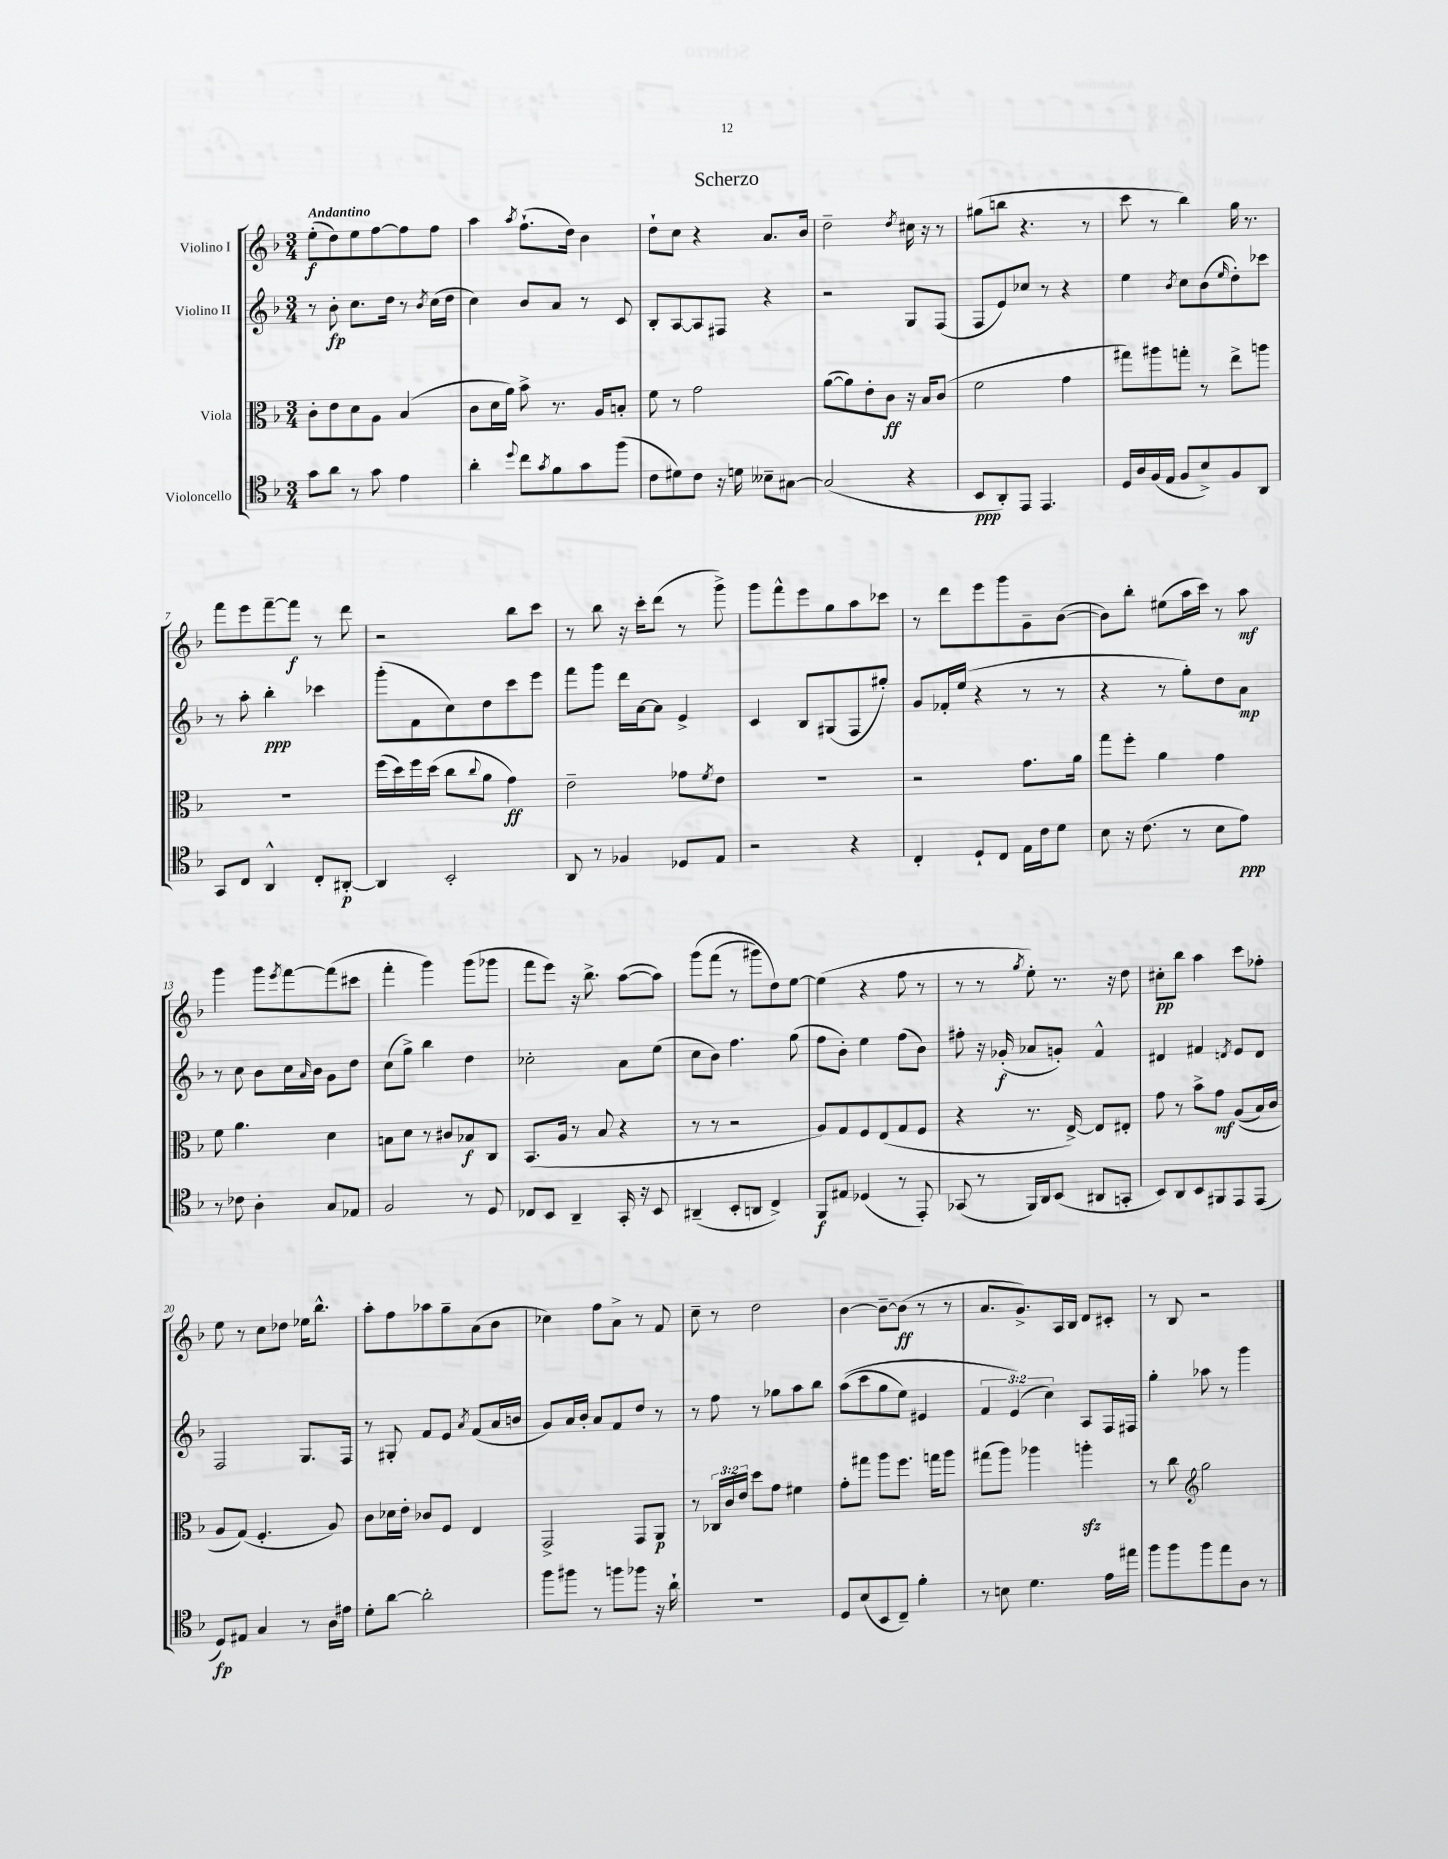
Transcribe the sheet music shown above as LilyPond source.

\header { title = "Scherzo" }
<<
\new StaffGroup <<
\new Staff = "s0" \with { instrumentName = "Violino I" } {
    \clef treble \key f \major \numericTimeSignature \time 3/4 \tempo "Andantino"
    e''8-.\f( d''8) e''8 f''8~ f''8 f''8 |
    a''4 \acciaccatura { a''8 } f''8.-!( d''16) bes'4 |
    d''8-! c''8 r4 a'8. bes'16 |
    d''2-- \acciaccatura { d''8 } cis''16 r16 r8 |
    gis''8( b''8 r4. r8 |
    c'''8 r8 bes''4) g''16 r8. |
    f'''8 e'''8 f'''8~-- f'''8\f r8 d'''8 |
    r2 bes''8 c'''8 |
    r8 bes''8 r16 c'''16-. d'''8( r8 g'''8->) |
    g'''8 f'''8-^ e'''8 g''8 a''8 ces'''8 |
    r8 d'''8 e'''8 g'''8 g'8-- bes'8~( |
    bes'8) bes''8-. eis''8( a''16 c'''16) r8 a''8\mf |
    g'''4 g'''8 \acciaccatura { e'''8 } f'''8~ f'''8( cis'''8 |
    f'''4-. g'''4) g'''8( ges'''8 |
    f'''8 e'''8) r16 bes''8.-> a''8~( a''8) |
    g'''8\( f'''8( r8 gis'''8) d''8\) e''8~ |
    e''4( r4 f''8 r8 |
    r8 r8 \acciaccatura { g''8 } e''8-.) r8. r16 d''8 |
    cis''8-.\pp bes''8 a''4 c'''8 fes''8-. |
    e''8 r8 c''8 des''8 ees''16 bes''8.-^ |
    a''8-. f''8 aes''8 g''8-- a'8( bes'8 |
    ces''4) f''8 a'8-> r8 f'8 |
    c''8-- r8 d''2 |
    bes'4~ bes'8~-- bes'8\ff( r8 r8 |
    a'8. g'8.->) a16 bes16 d'8 cis'8-. |
    r8 bes8 r2 \bar "|." |
}
\new Staff = "s1" \with { instrumentName = "Violino II" } {
    \clef treble \key f \major \numericTimeSignature \time 3/4 \override Staff.TupletNumber.text = #tuplet-number::calc-fraction-text
    r8 bes'8-.\fp c''8. d''16 r8 \acciaccatura { bes'8 } c''16( d''16 |
    c''4) bes'8 a'8 r8 c'8 |
    bes8-. a8~ a8 fis8 r4 |
    r2 g8 f8( |
    f8 e'8) ces''8 r8 r4 |
    e''4 \acciaccatura { bes'8 } c''8 bes'8( \grace { e''16 } d''8-.) ces'''8 |
    r8 a''8-. bes''4-.\ppp ces'''4 |
    g'''8-.( f'8 c''8) d''8 c'''8 e'''8 |
    f'''8 g'''8 d'''16 a'16~ a'8 e'4-> |
    c'4 bes8 gis8( f8 gis''8-.) |
    g'8 fes'16-. e''16( r4 r8 r8 |
    r4 r8 g''8-.) d''8 a'8\mp |
    r8 c''8 bes'8 c''16 \grace { a'16 } bes'16 g'8 d''8 |
    c''8( g''8->) bes''4 d''4 |
    ces''2-. a'8 e''8( |
    c''8 bes'8) f''4. g''8( |
    f''8 bes'8-.) e''4 f''8( bes'8) |
    fis''8-. r16 ges'16-.\f( aes'8 g'8-.) f'4-^ |
    dis'4 fis'4 \acciaccatura { d'8 } e'8 d'8 |
    f2 g8. f16 |
    r8 gis8-. f'8 e'8 \acciaccatura { a'8 } f'8( a'16 b'16 |
    g'8) a'16 bes'16-. a'8 f'8 d''8 r8 |
    r8 f''8 r8 ges''8 a''8 bes''8 |
    a''8(\( c'''8 g''8 e''8) eis'4 |
    \tuplet 3/2 { f'4 e'4(\) c''4) } a8 f16 fis16 |
    g''4-. aes''8 r8 g'''4 \bar "|." |
}
\new Staff = "s2" \with { instrumentName = "Viola" } {
    \clef alto \key f \major \numericTimeSignature \time 3/4 \override Staff.TupletNumber.text = #tuplet-number::calc-fraction-text
    c'8-. e'8 d'8 a8 bes4( |
    c'8 d'16 a'16) bes'8-> r8. a16 b8-. |
    f'8 r8 g'2 |
    a'8~( a'8) e'8-. c'8\ff r16 bes16 c'8( |
    f'2 g'4 |
    gis''8) ais''8 g''8-. r8 e''8-> a''8 |
    R2. |
    f''16( d''16) f''16 d''16( c''8 \appoggiatura { c''8 } a'8 g'4\ff) |
    e'2-- ges'8 \acciaccatura { f'8 } e'8 |
    R2. |
    r2 g'8. a'16 |
    g''8 f''8-. a'4 g'4 |
    f'8 a'4. d'4 |
    b8 d'8 r8 cis'8 bes8\f c8 |
    bes,8.( a16 r8 bes8 r4 |
    r8 r8 r2 |
    a8) g8 f8 e8( g8 f8 |
    r4 r8. e16~->) e8 eis8-. |
    g'8 r8 bes'8-> g'8\mf a8(\( bes16) c'16 |
    a8 g8(\) f4.-. a8) |
    c'8 des'16 e'16-. ces'8 f8 e4 |
    g,2-> g,8 a,8\p |
    r8 \tuplet 3/2 { ces16 c'16 e'16 } d''8 g'8 fis'4 |
    g'8-. gis''8 a''8 f''8. g''16 a''8 |
    gis''8( a''8) aes''4 a''4-.\sfz |
    r8 c''8 \clef treble g''2 \bar "|." |
}
\new Staff = "s3" \with { instrumentName = "Violoncello" } {
    \clef tenor \key f \major \numericTimeSignature \time 3/4
    g'8 a'8 r8 g'8 e'4 |
    a'4-. \appoggiatura { d''8 } c''8 \acciaccatura { g'8 } f'8 g'8 f''8( |
    c'8 dis'8) c'8 r16 d'16 beses8-- gis8~ |
    gis2( r4 |
    bes,8\ppp a,8-.) e,8 e,4. |
    d16 a16 f16( e16 f8 bes8->) f8 a,8 |
    g,8 c8 a,4-^ c8-. ais,8~-.\p |
    ais,4 bes,2-. |
    a,8 r8 fes4 des8 e8 |
    r2 r4 |
    c4-. d8-! c8 e16 c'16 d'8 |
    bes8 r16 c'8.( r8 bes8 e'8\ppp) |
    r8 ces'8 a4-. g8 ees8 |
    f2 r8 d8 |
    ces8 bes,8 a,4-- g,16-. r16 bes,8 |
    ais,4--( bes,8-. a,8 c4->) |
    f,8\f eis8 des4( r8 e,8-.) |
    ges,8( r8 f,16) a,16 bes,8( ais,8 g,8-. |
    bes,8) a,8 bes,8 fis,8 e,8 e,8( |
    d8\fp) eis8 g4 r8 a16 eis'16 |
    d'8-. a'8~ a'2-. |
    f''8 fis''8 r8 f''8 fes''8 r16 a'16-! |
    R2. |
    d8 bes8( bes,8 c8--) f'4-. |
    r8 b8 d'4. e'16 eis''16 |
    f''8 f''8 f''8 e''8 a8 r8 \bar "|." |
}
>>
>>
